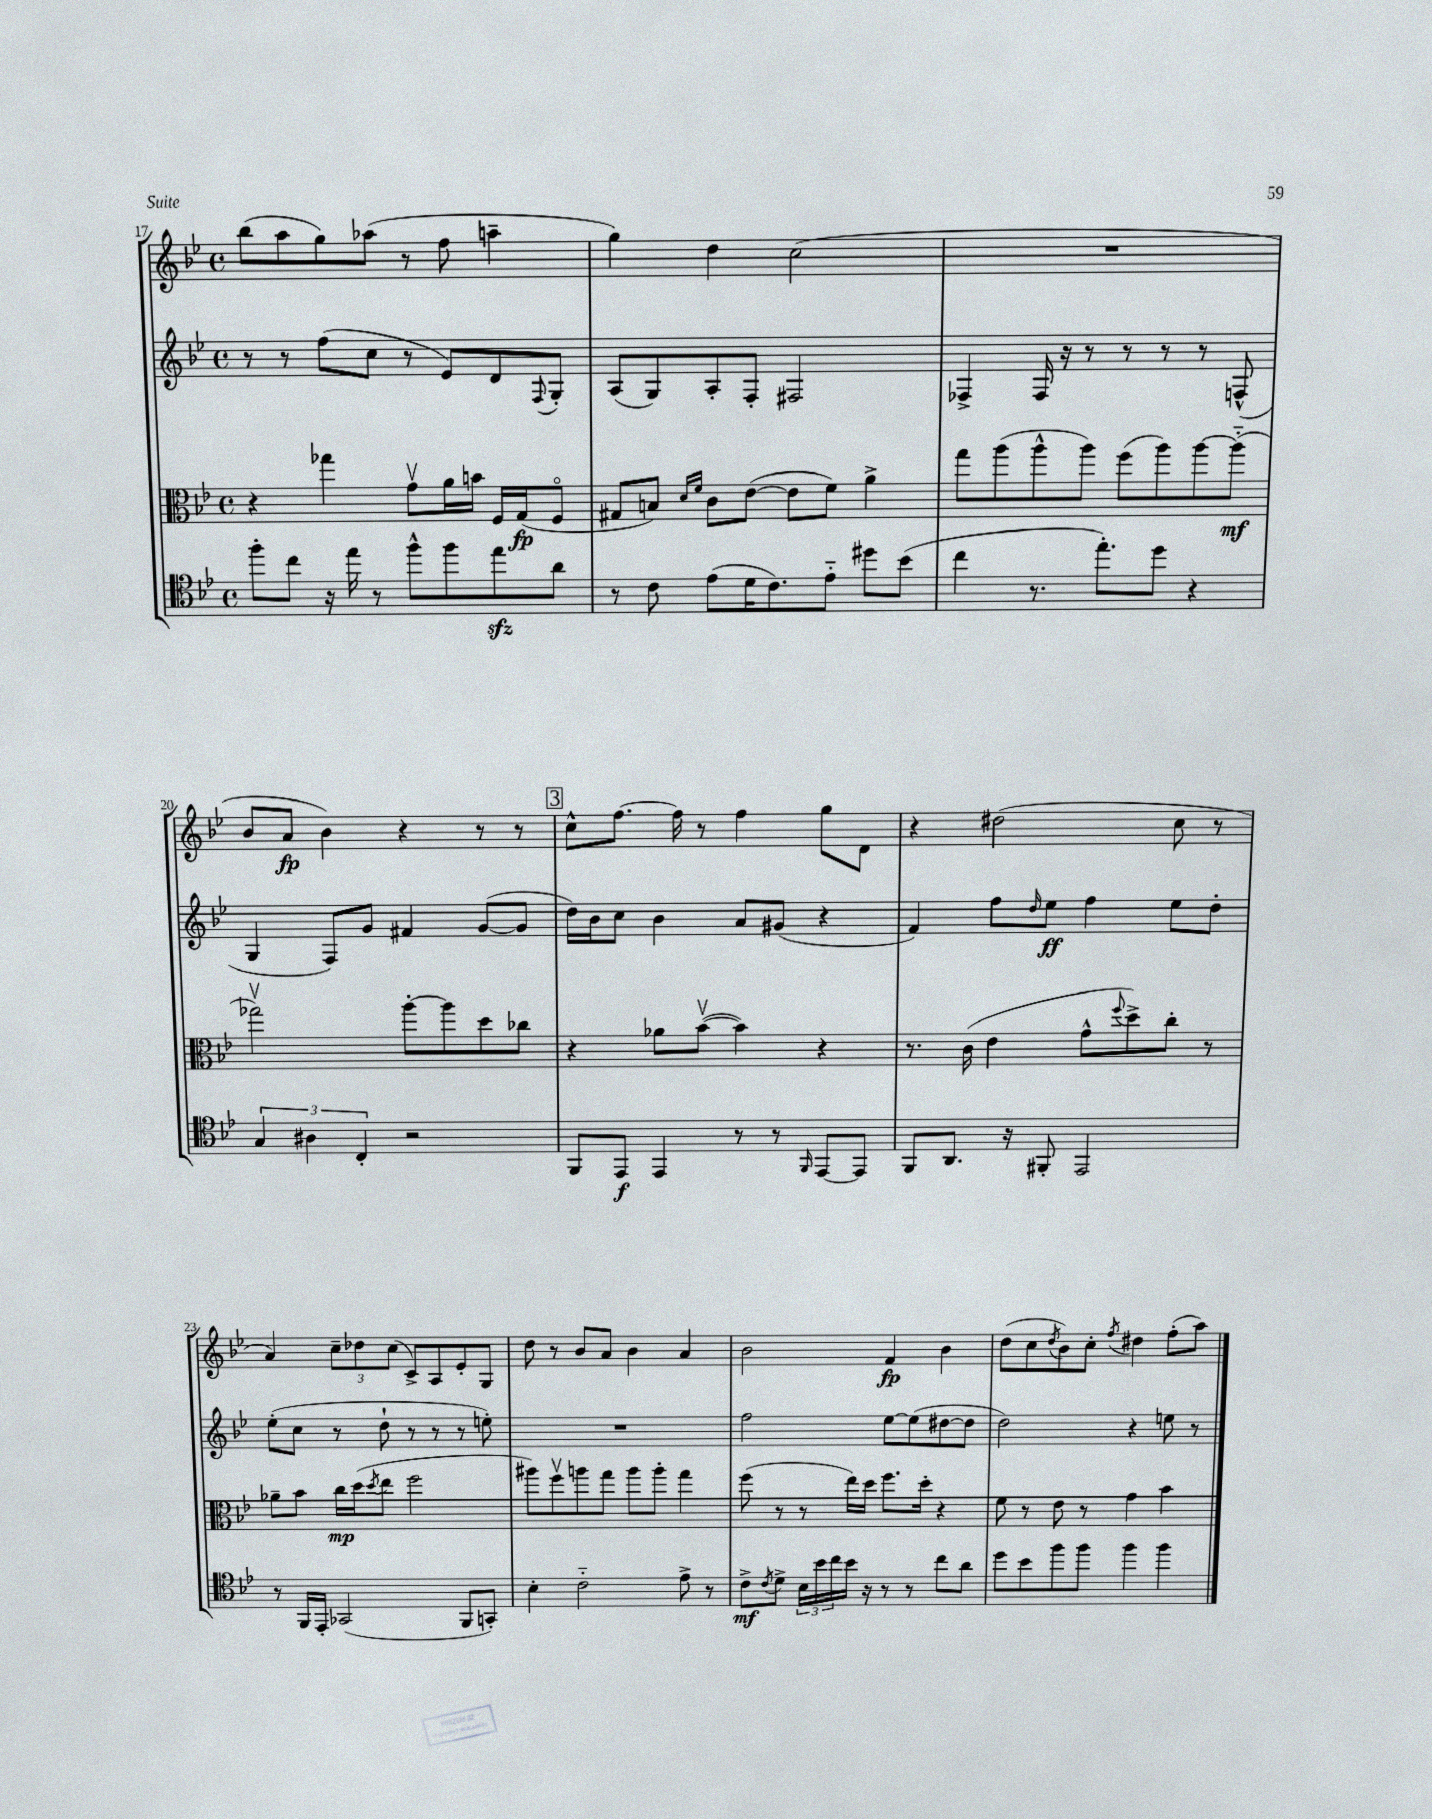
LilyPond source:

<<
\new StaffGroup <<
\new Staff = "s0" {
    \clef treble \key bes \major \defaultTimeSignature \time 4/4
    bes''8( a''8 g''8) aes''8( r8 f''8 a''4-- |
    g''4) d''4 c''2( |
    R1 |
    bes'8 a'8\fp bes'4) r4 r8 r8 |
    \mark \markup { \box "3" } c''8-^ f''8.~ f''16 r8 f''4 g''8 d'8 |
    r4 dis''2( c''8 r8 |
    a'4) \tuplet 3/2 { c''8-- des''8 c''8( } c'8->) a8 ees'8-. g8 |
    d''8 r8 bes'8 a'8 bes'4 a'4 |
    bes'2 f'4\fp bes'4 |
    d''8( c''8 \acciaccatura { d''8 } bes'8) c''8-. \acciaccatura { f''8 } dis''4 f''8-.( a''8) \bar "|." |
}
\new Staff = "s1" {
    \clef treble \key bes \major \defaultTimeSignature \time 4/4
    r8 r8 f''8( c''8 r8 ees'8) d'8 \appoggiatura { f8 } g8-. |
    a8( g8) a8-. f8-. fis2 |
    fes4-> fes16 r16 r8 r8 r8 r8 f8-^( |
    g4 f8) g'8 fis'4 g'8~( g'8 |
    \mark \markup { \box "3" } d''16) bes'16 c''8 bes'4 a'8 gis'8( r4 |
    f'4) f''8 \grace { d''16 } ees''8\ff f''4 ees''8 d''8-. |
    ees''8-.( c''8 r8 d''8-! r8 r8 r8 e''8-.) |
    R1 |
    f''2 ees''8~ ees''8( dis''8~ dis''8 |
    d''2) r4 e''8 r8 \bar "|." |
}
\new Staff = "s2" {
    \clef alto \key bes \major \defaultTimeSignature \time 4/4
    r4 ges''4 g'8\upbow a'16 b'16 f16 g16\fp( f8\flageolet |
    gis8 b8) \grace { d'16 f'16 } c'8 ees'8~( ees'8 f'8) a'4-> |
    g''8 a''8( a''8-^ a''8) f''8( a''8) a''8~ a''8-_\mf( |
    ges''2\upbow) a''8~-. a''8 d''8 ces''8 |
    \mark \markup { \box "3" } r4 aes'8 bes'8~\upbow( bes'4) r4 |
    r8. c'16( ees'4 g'8-^ \appoggiatura { f''8 } d''8->) c''8-. r8 |
    aes'8-- bes'8 c''16\mp d''16( \acciaccatura { d''8 } ees''8 f''2 |
    ais''8) f''8\upbow a''8 g''8 a''8 a''8-. g''4 |
    f''8( r8 r8 ees''16) d''16 f''8. d''16-. r4 |
    f'8 r8 ees'8 r8 g'4 bes'4 \bar "|." |
}
\new Staff = "s3" {
    \clef tenor \key bes \major \defaultTimeSignature \time 4/4
    f''8-. c''8 r16 ees''16 r8 f''8-^ f''8 ees''8\sfz a'8 |
    r8 c'8 ees'8( d'16 c'8.) ees'8-_ dis''8 bes'8( |
    c''4 r8. ees''8.-.) d''8 r4 |
    \tuplet 3/2 { g4 ais4 c4-. } r2 |
    \mark \markup { \box "3" } f,8 ees,8\f ees,4 r8 r8 \grace { f,16 } ees,8~ ees,8 |
    f,8 a,8. r16 fis,8-. ees,2 |
    r8 f,16 ees,16-. ges,2( f,8 g,8-.) |
    bes4-. c'2-_ ees'8-> r8 |
    c'8->\mf \acciaccatura { c'8 } d'8-> \tuplet 3/2 { bes16 bes'16 c''16 } bes'16 r16 r8 r8 c''8 a'8 |
    d''8 bes'8 f''8 f''8 f''4 f''4 \bar "|." |
}
>>
>>
\layout { \context { \Score currentBarNumber = #17 } }
